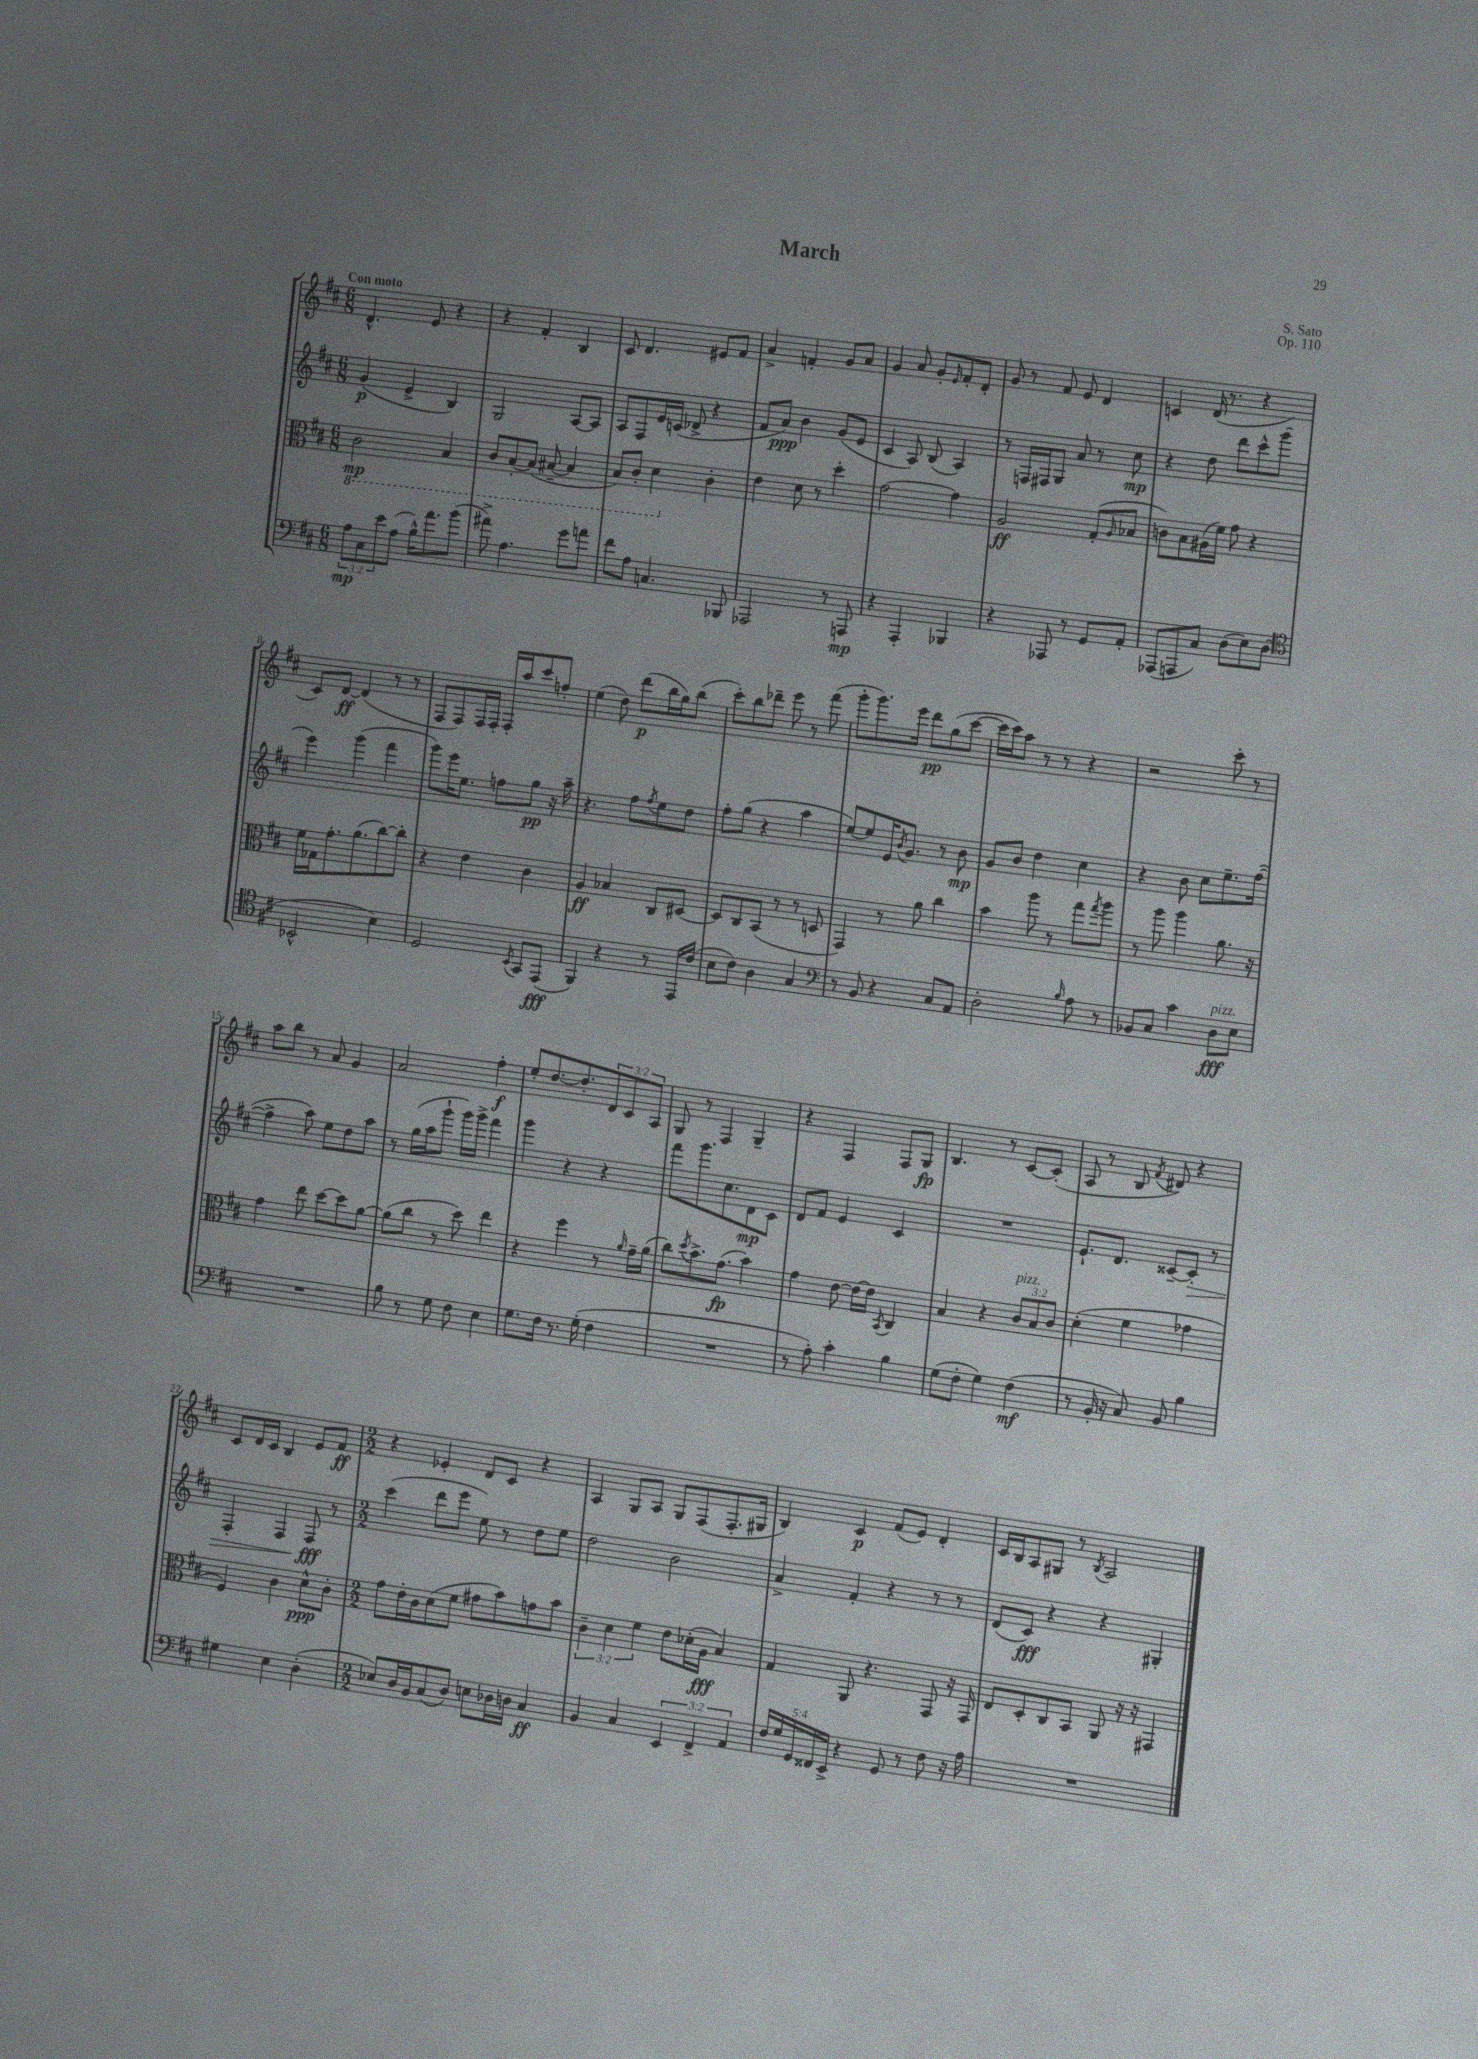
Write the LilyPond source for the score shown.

\header { title = "March" composer = "S. Sato" opus = "Op. 110" }
<<
\new StaffGroup <<
\new Staff = "s0" {
    \clef treble \key d \major \numericTimeSignature \time 6/8 \override Staff.TupletNumber.text = #tuplet-number::calc-fraction-text \tempo "Con moto"
    d'4.-^ e'8 r4 |
    r4 fis'4-. b4 |
    cis'8 d'4. eis'8 fis'8 |
    a'4-> f'4-. g'8 a'8 |
    g'4 a'8 g'8-. \grace { e'16 } fis'8-. d'8-. |
    g'8 r8 fis'8 e'8 d'4 |
    c'4 d'16( r8. r4 |
    cis'8) d'8~\ff d'4( r8 r8 |
    fis8 fis8) fis16 fis16-. fis16-. a''16 cis'''8 f''8-. |
    e''4( d''8) d'''8\p( b''16 g''16) b''8( |
    cis'''8-.) b''8 des'''8-- e'''8 r8 fis'''8( |
    g'''8-. g'''8.) e'''16 d'''8\pp g''8( cis'''8~ |
    cis'''16 cis'''16) a''8 r8 r8 r4 |
    r2 cis'''8-. r8 |
    a''8 b''8 r8 a'8 g'4 |
    a'2 fis''4-.\f |
    e''8-. d''8.~ d''8.-. \tuplet 3/2 { d'8 cis'8 a8 } |
    g8 r8 fis4 g4-- |
    r4 fis4 fis8 g8\fp |
    b4. r8 cis'8~ cis'8-.( |
    a8 r8 b8 \acciaccatura { fis'8 } dis'8) r4 |
    cis'8 d'16 cis'16 b4 e'8 fis'8\ff |
    \numericTimeSignature \time 2/2 r4 ees'4-. d'8 cis'8 r4 |
    a4 g8 a8 g8 fis8( fis8.-. gis16 |
    b4) cis'4\p fis'8( e'8) d'4-. |
    cis'16 b16 a8 gis8 r8 \acciaccatura { b8 } a2 \bar "|." |
}
\new Staff = "s1" {
    \clef treble \key d \major \numericTimeSignature \time 6/8
    g'4\p( e'4-> b4) |
    g2 a8~ a8 |
    a8 fis8 e'16 c'16( des'8-> r4 |
    fis'8 a'8\ppp) b'4 g'8( e'8 |
    cis'4 a8) b8( a4) |
    r8 f16 fis16 g8 a'8 r8 cis''8\mp |
    r4 d''8 d'''8 cis'''8-^ g'''8( |
    e'''4) g'''4( fis'''4 |
    g'''8) e'''16 e''8. f''8 g''8\pp r16 a''16-- |
    r4. fis''8 \acciaccatura { fis''8 } e''8 d''8 |
    fis''8-. g''8( r4 a''4 |
    e''8~) e''8 e'16 \acciaccatura { b'8 } g'8. r8 b'8\mp |
    g'8 b'8 d''4 cis''4 |
    r4 b'8 cis''8 e''8.-- fis''16~( |
    fis''4-> a''8) e''8 d''8 a''8 |
    r8 g''16( a''16 g'''8-! g'''16) g'''16-> fis'''4 |
    g'''4 r4 r4 |
    fis'''8 g'''8. cis''8. d'8\mp cis'8 |
    d'8 fis'8 e'4 cis'4 |
    R2. |
    e'8.-! d'8. cisis'8~-- cisis'8-.\> r8 |
    fis4-. fis4 fis8\fff\! r8 |
    \numericTimeSignature \time 2/2 cis'''4( d'''8 e'''8 e''8) r8 d''8 e''8 |
    d''2 b'2 |
    a'4-> fis'4-. r4 r8 r8 |
    d'8( cis'8\fff) r4 r4 gis4-. \bar "|." |
}
\new Staff = "s2" {
    \clef alto \key d \major \numericTimeSignature \time 6/8 \override Staff.TupletNumber.text = #tuplet-number::calc-fraction-text
    \ottava #-1 cis2\mp b,4 |
    cis8 b,8~-. b,8( bis,8~-- bis,4 |
    b,8) cis8-. d4 \ottava #0 cis'4-. |
    e'4 d'8 r8 d''4-. |
    g'2~ g'4 |
    a2\ff g8-.( \grace { a16 } bes8 |
    c'8) b8 ais16( fis'16) g'8 r4 |
    fis'16 ges16 g'8.-. a'8.( cis''8~) cis''8-. |
    r4 e'4 cis'4 |
    a4\ff bes4 cis8 dis8~ |
    dis8 cis8 b,8( r8 r8 d8 |
    g,4) r8 a'8 cis''4 |
    b'4 a''8 r8 g''8 \acciaccatura { g''8 } a''8 |
    r8 a''8 a''4 a'8. r16 |
    g'4 e''8 d''8~ d''8 a'8~ |
    a'8( cis''8 r8 d''8) e''4 |
    r4 fis''4 r8 \grace { a'16 } g'16-- a'16( |
    cis''8) \acciaccatura { d''8 } b'8.-> g'8.\fp( b'4) |
    g'4 e'8~ e'16~ e'16 \acciaccatura { b,8 } cis4 |
    b4 r4 \tuplet 3/2 { cis'8^\markup { \italic "pizz." } b8 cis'8 } |
    d'4-.( fis'4 ges'4 |
    fis4) cis'4 d'8-^\ppp cis'8-. |
    \numericTimeSignature \time 2/2 g'8 e'16-. cis'16 d'8( fis'8 gis'8 b'8) g'8 b'8 |
    \tuplet 3/2 { cis'4-- d'4 fis'4 } e'8 des'16-.( a16\fff b4) |
    g4 a,8 r4. g,8 r16 g,16 |
    e8 d8-. cis8 b,8 a,8 r16 r16 gis,4 \bar "|." |
}
\new Staff = "s3" {
    \clef bass \key d \major \numericTimeSignature \time 6/8 \override Staff.TupletNumber.text = #tuplet-number::calc-fraction-text
    \tuplet 3/2 { a8\mp cis8 e'8 } a8( b16-^) a'8. b'8( |
    ais'8->) a4. g'8 a'8 |
    fis'8 a8 c4. bes,,8 |
    aes,,2 r8 a,,8\mp |
    r4 a,,4-. bes,,4 |
    r4 aes,,8 r8 g,8 a,8-. |
    aes,,8( a,,8 cis8) d8( e8) d8( |
    \clef tenor bes,2-^ b4) |
    d2 \acciaccatura { b,8 } g,8 e,8\fff( |
    fis,4) r4 r8 e,16 cis'16( |
    b8 cis'8) a4 g4 |
    \clef bass r8 b,8 r4 cis8 a,8 |
    d2-. \grace { b16 } a8 r8 |
    bes,8 cis8 cis'4 d8\fff^\markup { \italic "pizz." } e8 |
    R2. |
    b8 r8 g8 fis8 e4 |
    g8. fis16 r8. g16-.( fis4 |
    R2. |
    r8 a8-.) cis'4-. b4 |
    g8( fis8-. g4) fis4\mf( |
    r8 b,16-. r16 cis8) b,8 b4 |
    gis4 e4 d4-.( |
    \numericTimeSignature \time 2/2 ees8) d16 b,16 cis8( d8) e8 des16 d16 cis4\ff |
    b,4 cis4 \tuplet 3/2 { e,4 fis,4-> a,4 } |
    \tuplet 5/4 { fis16 g16 g,16 fisis,16 e,16-> } r4 g,8 r8 fis8 r16 a16 |
    R1 \bar "|." |
}
>>
>>
